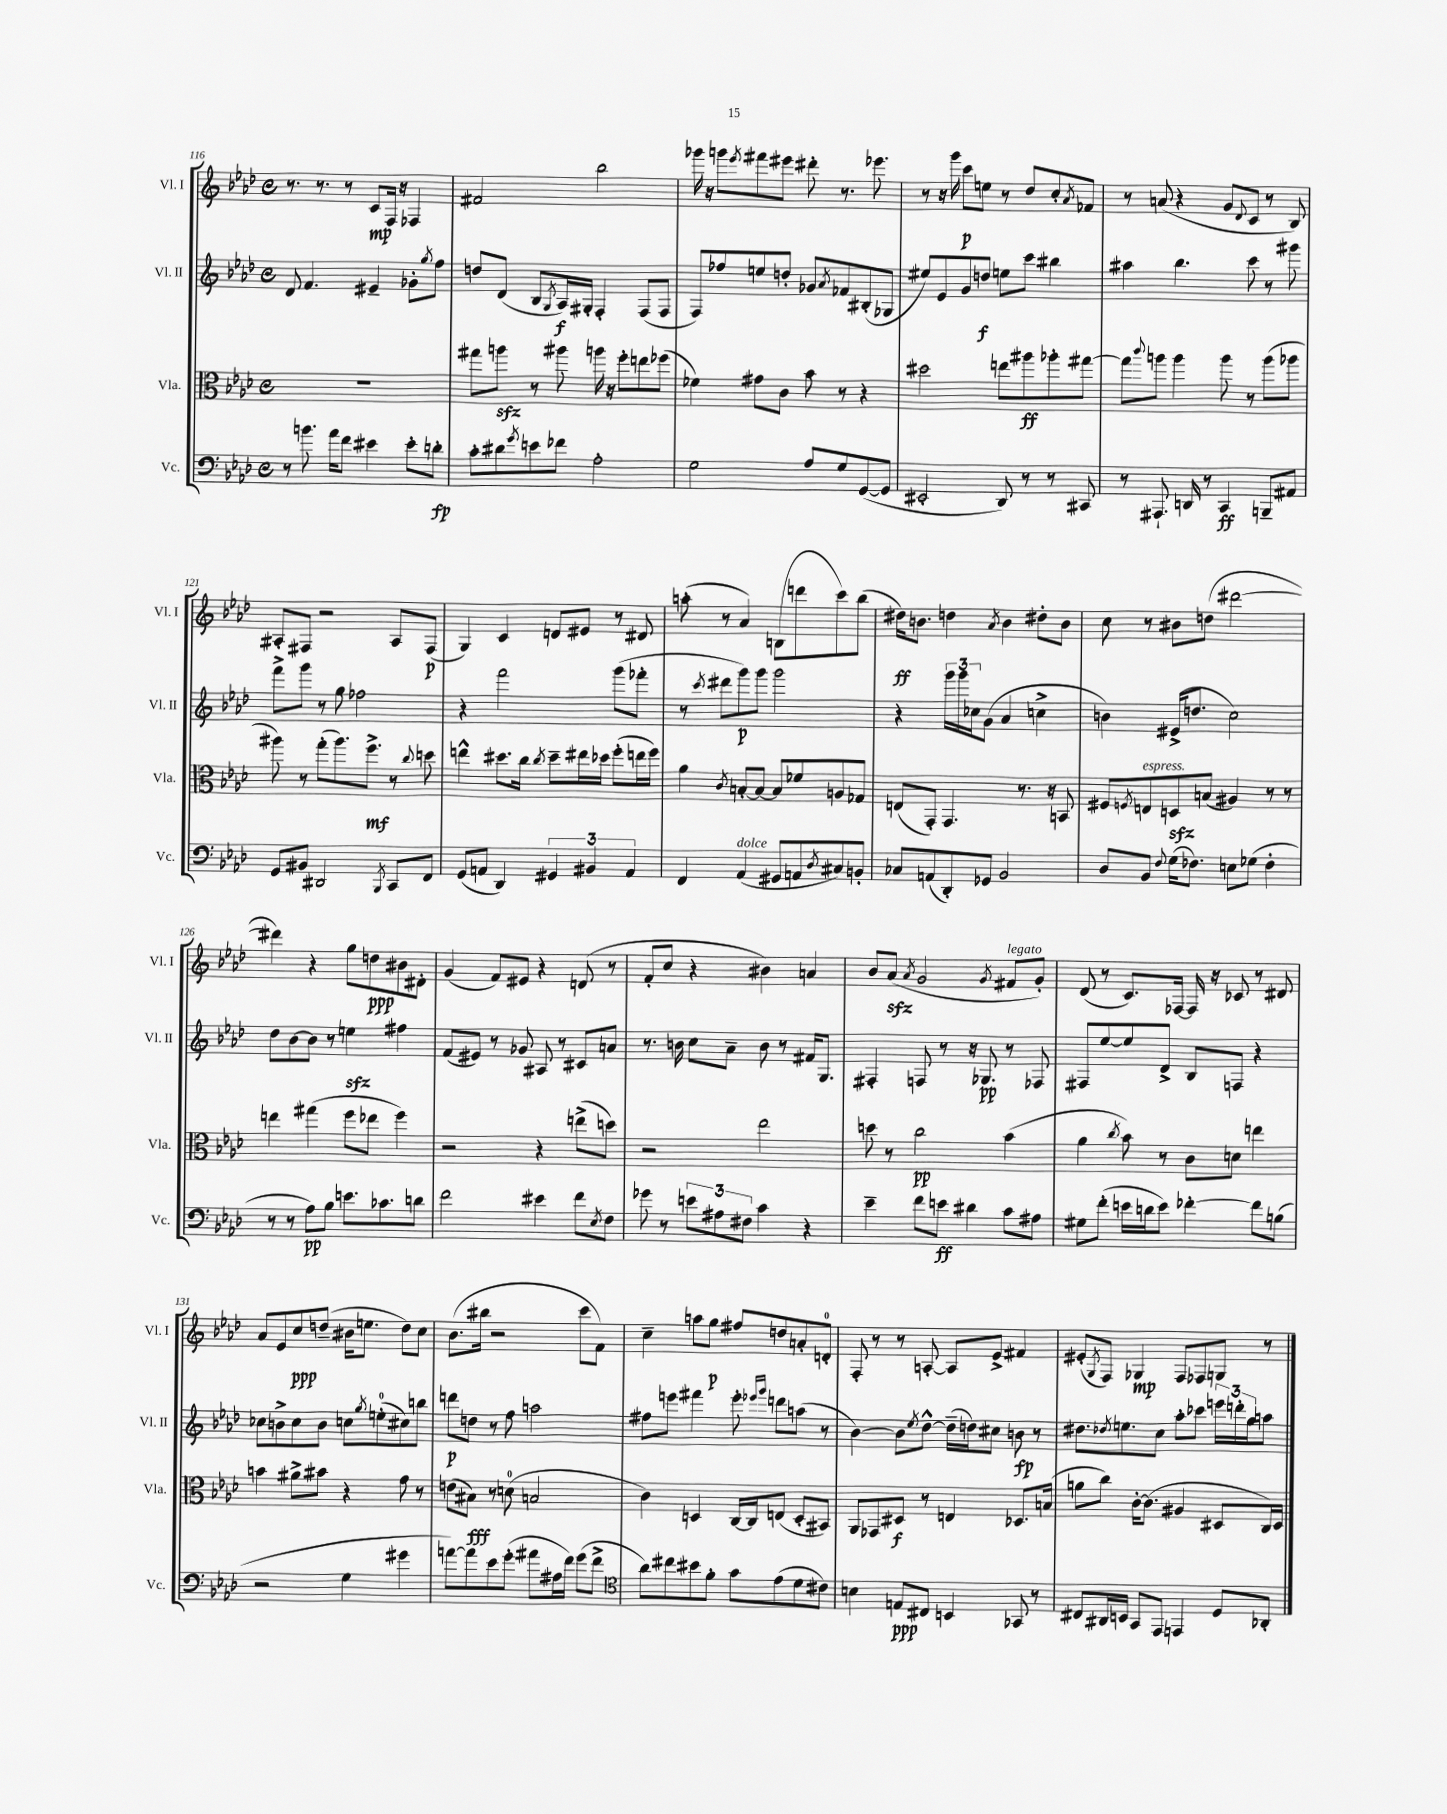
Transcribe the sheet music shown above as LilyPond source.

<<
\new StaffGroup <<
\new Staff = "s0" \with { instrumentName = "Vl. I" shortInstrumentName = "Vl. I" } {
    \clef treble \key aes \major \defaultTimeSignature \time 4/4
    r8. r8. r8 c'8\mp f16 r16 fes4 |
    fis'2 bes''2 |
    ges'''16 r16 g'''8 \acciaccatura { ees'''8 } fis'''8 eis'''8 dis'''8-. r8. ees'''8. |
    r8 r16 g'''16 c'''8\p e''8 r8 des''8 c''8-. \acciaccatura { aes'8 } fes'8 |
    r8 a'8( r4 g'8 \appoggiatura { des'8 } c'8 r8 bes8) |
    ais8-. fis8 r2 ais8 fis8\p( |
    g4) c'4 d'8 eis'8 r8 dis'8 |
    a''8-.( r8 aes'4) b8( d'''8 c'''8) bes''8( |
    dis''16\ff) b'8. d''4 \acciaccatura { aes'8 } b'4 dis''8-. b'8 |
    c''8 r8 bis'8 d''8( dis'''2~ |
    dis'''4) r4 g''8 d''8\ppp bis'8 dis'8-. |
    g'4( f'8) eis'8 r4 d'8( r8 |
    f'8-. c''8 r4 bis'4) a'4 |
    bes'8 aes'8\sfz( \acciaccatura { aes'8 } g'2 \acciaccatura { g'8 } fis'8^\markup { \italic "legato" } g'8-.) |
    des'8( r8 c'8.) fes16~ fes16 r16 ces'8 r8 dis'8 |
    aes'8 ees'8 c''8\ppp d''8--( bis'16 e''8. d''8) c''8 |
    bes'8.( bis''16 r2 c'''8 f'8) |
    c''4-- a''8 g''8\p fis''8 d''8 a'8-. d'8-0-. |
    f8-. r8 r8 a8~-. a8 ees'8-> fis'4 |
    eis'8-.( \acciaccatura { g8 } f8) ges4\mp f8 fes8 g8 r8 \bar "|." |
}
\new Staff = "s1" \with { instrumentName = "Vl. II" shortInstrumentName = "Vl. II" } {
    \clef treble \key aes \major \defaultTimeSignature \time 4/4
    des'8 f'4. eis'4-- ges'8-. \acciaccatura { g''8 } f''8 |
    d''8 des'8( bes8 \acciaccatura { g8 } aes16\f) gis16-. f4-. f8( f8 |
    f8) fes''8 e''8 d''8-. ges'8 \acciaccatura { aes'8 } fes'8 bis8-.( ges8 |
    eis''8) ees'8 g'8 d''8\f e''8 c'''8 bis''4 |
    ais''4 bes''4. c'''8 r8 gis'''8 |
    f'''8-> g'''8 r8 g''8 fes''2 |
    r4 f'''2 g'''8( fes'''8-. |
    r8 \acciaccatura { c'''8 } dis'''8 g'''8\p) g'''8 g'''2 |
    r4 \tuplet 3/2 { g'''16 g'''16 ces''16 } g'8( aes'4 c''4-> |
    b'4) eis'16->( d''8. c''2) |
    des''8 bes'8~ bes'8 r8 e''4\sfz fis''4 |
    f'8( eis'8) r8 ges'8 ais8 r8 cis'8 a'8 |
    r8. b'16 c''8 aes'8-- b'8 r8 fis'16 g8. |
    fis4-. f8 r8 r16 ges8.\pp r8 fes8 |
    fis8 ees''8~ ees''8 des'8-> bes8 f8 r4 |
    ces''8 b'8-> ces''8 b'8 c''8 \acciaccatura { g''8 } e''8-0-.( cis''8) b''8 |
    d'''8\p d''8 r8 f''8 a''2 |
    fis''8 e'''8 fis'''4 e'''8-. \grace { ees'''16 g'''16 } d'''8 a''8( r8 |
    bes'4~) bes'8 \acciaccatura { ees''8 } des''8~-^ des''16--( d''16) cis''8 b'8\fp r8 |
    dis''8. \acciaccatura { des''8 } e''8. c''8 aes''8-. ces'''8 \tuplet 3/2 { e'''16 d'''16-. g''16 } a''8 \bar "|." |
}
\new Staff = "s2" \with { instrumentName = "Vla." shortInstrumentName = "Vla." } {
    \clef alto \key aes \major \defaultTimeSignature \time 4/4
    R1 |
    gis''8 a''8\sfz r8 ais''8 a''16 r16 f''8-. e''8 fes''8( |
    fes'4) gis'8 c'8 bes'8 r8 r4 |
    dis''2 e''8 ais''8\ff aes''8-. gis''8~ |
    gis''8 \appoggiatura { c'''8 } a''8 a''4 a''8 r8 a''8( aes''8 |
    ais''8) r8 g''8-.( ais''8.) f''8.->\mf r8 \appoggiatura { c''8 } d''8 |
    e''4-^ dis''8. c''16 \acciaccatura { c''8 } dis''8-- eis''16 des''16 f''8-.( e''16 f''16) |
    aes'4 \acciaccatura { c'8 } b8~-. b8~ b8 fes'8 a8 ges8 |
    e8( g,8-.) g,4. r8. r16 b,8 |
    fis8 \acciaccatura { f8 } e8^\markup { \italic "espress." } d8\sfz b8( ais4) r8 r8 |
    e''4 gis''4( f''8 ees''8 f''4) |
    r2 r4 e''8->( d''8) |
    r2 ees''2 |
    d''8 r8 c''2\pp bes'4( |
    aes'4 \acciaccatura { c''8 } bes'8) r8 c'8 d'8 e''4 |
    b'4 ais'8-> bis'8 r4 g'8 r8 |
    e'8( bis8\fff) r8 d'8-0( b2 |
    c'4) d4 c16~ c16 e8( d8-. bis,8) |
    aes,8 ges,8 dis8\f r8 e4 des8. b16( |
    a'8 c''8) c'16~-. c'8.( ais4 dis8 c16) dis16 \bar "|." |
}
\new Staff = "s3" \with { instrumentName = "Vc." shortInstrumentName = "Vc." } {
    \clef bass \key aes \major \defaultTimeSignature \time 4/4
    r8 b'8. aes'16 f'8 eis'4 eis'8-. d'8-.\fp |
    c'8-. dis'8 \acciaccatura { g'8 } e'8 fes'8 aes2-. |
    g2 aes8 g8 g,8~( g,8 |
    eis,2-. des,8) r8 r8 cis,8 |
    r8 ais,,8.-! d,16 r8 c,4\ff b,,8-- ais,8 |
    g,8 bis,8 dis,2 \acciaccatura { bes,,8 } c,8 f,8 |
    g,8( a,8 des,4) \tuplet 3/2 { gis,4 bis,4 a,4 } |
    f,4 aes,4^\markup { \italic "dolce" }( gis,8 a,8 \acciaccatura { des8 } cis8) b,8-. |
    ces8 a,8( des,8-.) ges,8 bes,2 |
    des8 bes,8 \appoggiatura { f8 } g16( fes8.) e8 ges8( fes4-. |
    r8 r8 aes8\pp) bes8 e'8. ces'8. d'8 |
    f'2 eis'4 f'8 \acciaccatura { ees8 } f8 |
    ges'8 r8 \tuplet 3/2 { e'8 ais8 fis8 } c'4 r4 |
    ees'4-- f'8 e'8\ff dis'4 c'8 ais8 |
    gis8 f'8-.( e'16 d'16 e'8) fes'4~-. fes'8 b8( |
    r2 g4 gis'4 |
    a'8~) a'8 ees'8 g'8-.( ais'8 ais16 f'16) g'8( f'8-> |
    \clef tenor aes'8) cis''8 bis'8 f'8-. g'8 ees'8( des'8 cis'8) |
    b4 e8\ppp cis8 b,4 ges,8 r8 |
    cis8 ais,16 b,16 g,8 ees,8 e,4 des8 aes,8-. \bar "|." |
}
>>
>>
\layout { \context { \Score currentBarNumber = #116 } }
